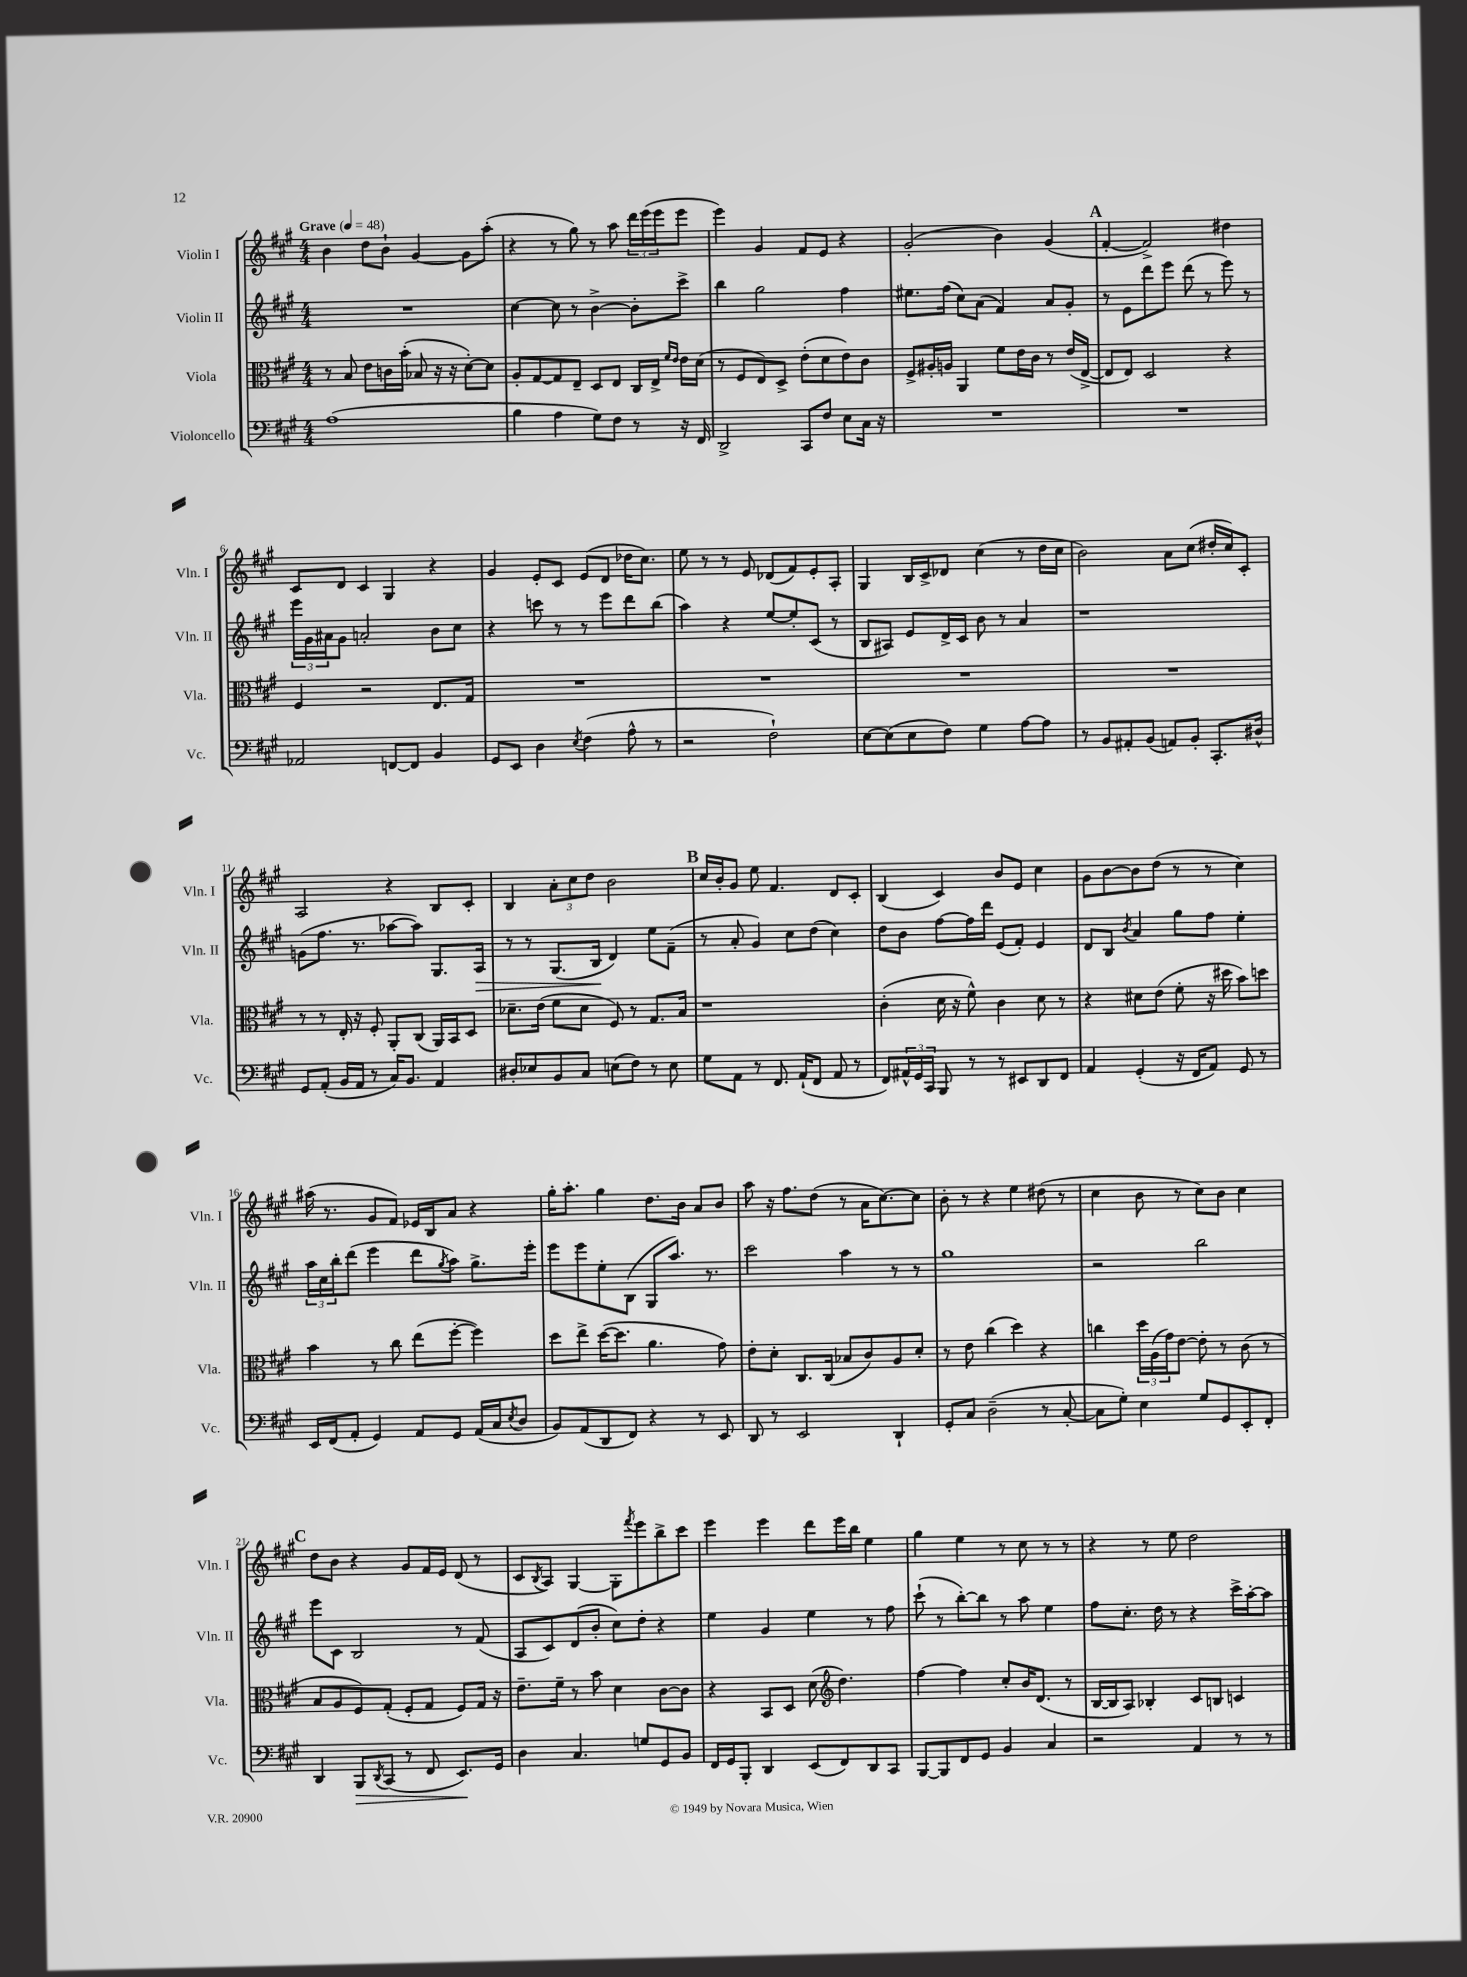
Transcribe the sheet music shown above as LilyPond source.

<<
\new StaffGroup <<
\new Staff = "s0" \with { instrumentName = "Violin I" shortInstrumentName = "Vln. I" } {
    \clef treble \key a \major \numericTimeSignature \time 4/4 \tempo "Grave" 4 = 48
    b'4 d''8 b'8-! gis'4~ gis'8 a''8-.( |
    r4 r8 gis''8) r8 a''8 \tuplet 3/2 { d'''16 e'''16( e'''16 } e'''8 |
    e'''4) gis'4 fis'8 e'8 r4 |
    gis'2-.( b'4) gis'4( |
    \mark \markup { \bold "A" } fis'4~-. fis'2->) dis''4 |
    cis'8 d'8 cis'4 gis4 r4 |
    gis'4 e'8-. cis'8 e'8( d'8 des''16 cis''8.) |
    e''8 r8 r8 e'8 des'8( fis'8) e'8-. a8-. |
    gis4 b16 cis'16-> des'8 cis''4( r8 d''16 cis''16 |
    b'2) a'8 cis''8( dis''16-. cis''16) cis'8-. |
    a2 r4 b8 cis'8-. |
    b4 \tuplet 3/2 { a'8-. cis''8 d''8 } b'2 |
    \mark \markup { \bold "B" } cis''16 b'16-. gis'8 e''8 fis'4. d'8 cis'8-. |
    b4( cis'4) b'8 e'8 cis''4 |
    gis'8 b'8~ b'8 d''8( r8 r8 cis''4) |
    ais''16( r8. gis'8 fis'8) ees'16 b16 a'8 r4 |
    gis''16-. a''8.-. gis''4 d''8. b'16 a'8 b'8 |
    a''8 r16 fis''8. d''8( r8 a'16 cis''8.~) cis''8 |
    b'8-. r8 r4 e''4 dis''8( r8 |
    cis''4 b'8 r8 cis''8) b'8 cis''4 |
    \mark \markup { \bold "C" } d''8 b'8 r4 gis'8 fis'16 e'16 d'8( r8 |
    cis'8 \acciaccatura { b8 } a8) gis4~ gis8-. \acciaccatura { fis'''8 } e'''8 b''8-> cis'''8 |
    e'''4 e'''4 d'''8 e'''16 b''16 e''4 |
    gis''4 e''4 r8 cis''8 r8 r8 |
    r4 r8 e''8 d''2 \bar "|." |
}
\new Staff = "s1" \with { instrumentName = "Violin II" shortInstrumentName = "Vln. II" } {
    \clef treble \key a \major \numericTimeSignature \time 4/4
    R1 |
    cis''4~ cis''8 r8 b'4~-> b'8-. cis'''8-> |
    b''4 gis''2 fis''4 |
    eis''8. fis''16( cis''8) a'8( fis'4) a'8 gis'8-. |
    \mark \markup { \bold "A" } r8 e'8 d'''8 e'''8 d'''8( r8 e'''8) r8 |
    \tuplet 3/2 { e'''16 gis'16 ais'16 } gis'8 a'2-. b'8 cis''8 |
    r4 c'''8 r8 r8 e'''8 d'''8 b''8( |
    a''4) r4 e''8~ e''8-. cis'8( r8 |
    b8 ais8) e'8 d'16-> cis'16 b'8 r8 a'4 |
    r1 |
    g'8( fis''8. r8. aes''8~ aes''8) gis8. a16\> |
    r8 r8 gis8.( b16\! d'4) e''8 fis'8--( |
    \mark \markup { \bold "B" } r8 a'8-. gis'4) cis''8 d''8( cis''4) |
    d''8 b'8 fis''8~ fis''16 d'''16 e'8( fis'8-.) e'4 |
    d'8 b8 \acciaccatura { b'8 } a'4 gis''8 fis''8 e''4-. |
    \tuplet 3/2 { a''16 cis''16 b''16-. } d'''8( e'''4 d'''8 \acciaccatura { gis''8 } a''8) gis''8.-> e'''16-. |
    e'''8 e'''8 e''8-. b8( gis8 a''8.) r8. |
    cis'''2 a''4 r8 r8 |
    gis''1 |
    r2 b''2 |
    \mark \markup { \bold "C" } e'''8 cis'8 b2 r8 fis'8( |
    a8 cis'8) d'8( b'8-. cis''8) d''8-. r4 |
    e''4 gis'4 e''4 r8 fis''8 |
    cis'''8-!( r8 b''8~-.) b''8 r8 a''8 e''4 |
    fis''8 cis''8.-. d''16 r8 r4 cis'''16-> a''16~-. a''8 \bar "|." |
}
\new Staff = "s2" \with { instrumentName = "Viola" shortInstrumentName = "Vla." } {
    \clef alto \key a \major \numericTimeSignature \time 4/4
    r8 b8 e'8 c'16 b'16-.( bes8 r16 r16 d'8~-.) d'8 |
    a8-. gis8~ gis8 e8-- d8 e8 cis16 e16-> \grace { fis'16 e'16 } e'16 d'16( |
    r8 fis8 e8) d8-> e'8-.( d'8 e'8) cis'8 |
    fis8-> ais16-. a16 a,4 fis'8 e'16 cis'16 r8 e'16( e16~-> |
    \mark \markup { \bold "A" } e8 e8) d2 r4 |
    fis4 r2 e8. gis16 |
    R1 |
    R1 |
    R1 |
    R1 |
    r8 r8 e16-. r16 fis8-. a,8-. cis8( a,16) b,16 d8 |
    des'8.-- e'16( fis'8 des'8 fis8) r8 gis8. b16 |
    \mark \markup { \bold "B" } r1 |
    cis'4-.( d'16 r16 fis'8-^) cis'4 d'8 r8 |
    r4 dis'8 e'8( fis'8-. r16 dis''16 b'8) d''8 |
    b'4 r8 cis''8 e''8( fis''8~-. fis''4) |
    d''8 e''8-> d''16~( d''8. a'4. gis'8) |
    e'8-. d'8-. cis8. cis16( bes8 cis'8) a8 d'8-. |
    r8 e'8 cis''4( d''4) r4 |
    c''4 \tuplet 3/2 { d''16 a16( gis'16) } e'8~ e'8-. r8 cis'8( r8 |
    \mark \markup { \bold "C" } b8 a8 fis8) gis8-.( fis8-. gis8 fis8) gis16 r16 |
    e'8.-- fis'16-- r8 b'8 d'4 cis'8~ cis'8 |
    r4 b,8 d8 d'8( \clef treble d''4.) |
    fis''4~ fis''4 cis''8-. b'16 d'8.( r8 |
    b16~ b16 a8) bes4-. cis'8 b8 c'4 \bar "|." |
}
\new Staff = "s3" \with { instrumentName = "Violoncello" shortInstrumentName = "Vc." } {
    \clef bass \key a \major \numericTimeSignature \time 4/4
    a1( |
    b4 a4 gis8) fis8 r8 r16 fis,16 |
    d,2-> cis,8 fis8 e8 cis16 r16 |
    R1 |
    \mark \markup { \bold "A" } R1 |
    aes,2 f,8~ f,8 b,4 |
    gis,8 e,8 d4 \acciaccatura { e8 } fis4( a8-^ r8 |
    r2 fis2-!) |
    e8~ e8( e8 fis8) gis4 a8~ a8 |
    r8 b,8 ais,8-. b,8( a,8) b,8-. cis,8.-. dis16-^ |
    gis,8 a,8-.( b,16 a,16 r8 cis16) b,8. a,4 |
    dis8-. ees8 b,8 cis8 e8( fis8) r8 e8 |
    \mark \markup { \bold "B" } gis8 a,8 r8 fis,8. a,16-!( fis,8 a,8 r8 |
    fis,8) \tuplet 3/2 { ais,16-^ gis,16 cis,16 } b,,8 r8 r8 eis,8 d,8 fis,8 |
    a,4 gis,4-.( r16 fis,16 a,8) gis,8 r8 |
    e,16 fis,16( a,8-. gis,4) a,8 gis,8 a,16( cis16 \acciaccatura { e8 } d8 |
    b,8) a,8( d,8 fis,8) r4 r8 e,8 |
    d,8 r8 e,2 d,4-! |
    gis,8-. cis8 d2--( r8 cis8~-. |
    cis8 gis8-.) e4 gis8 gis,8 e,8-. fis,8-. |
    \mark \markup { \bold "C" } d,4 b,,8\> \acciaccatura { d,8 } cis,8( r8 fis,8 e,8.\!) gis,16 |
    d4 cis4. g8 gis,8 b,8 |
    fis,16 gis,16 b,,8-. d,4 e,8( fis,8) d,8 cis,8 |
    b,,8~ b,,8 fis,8 gis,8 b,4 cis4 |
    r2 a,4 r8 r8 \bar "|." |
}
>>
>>
